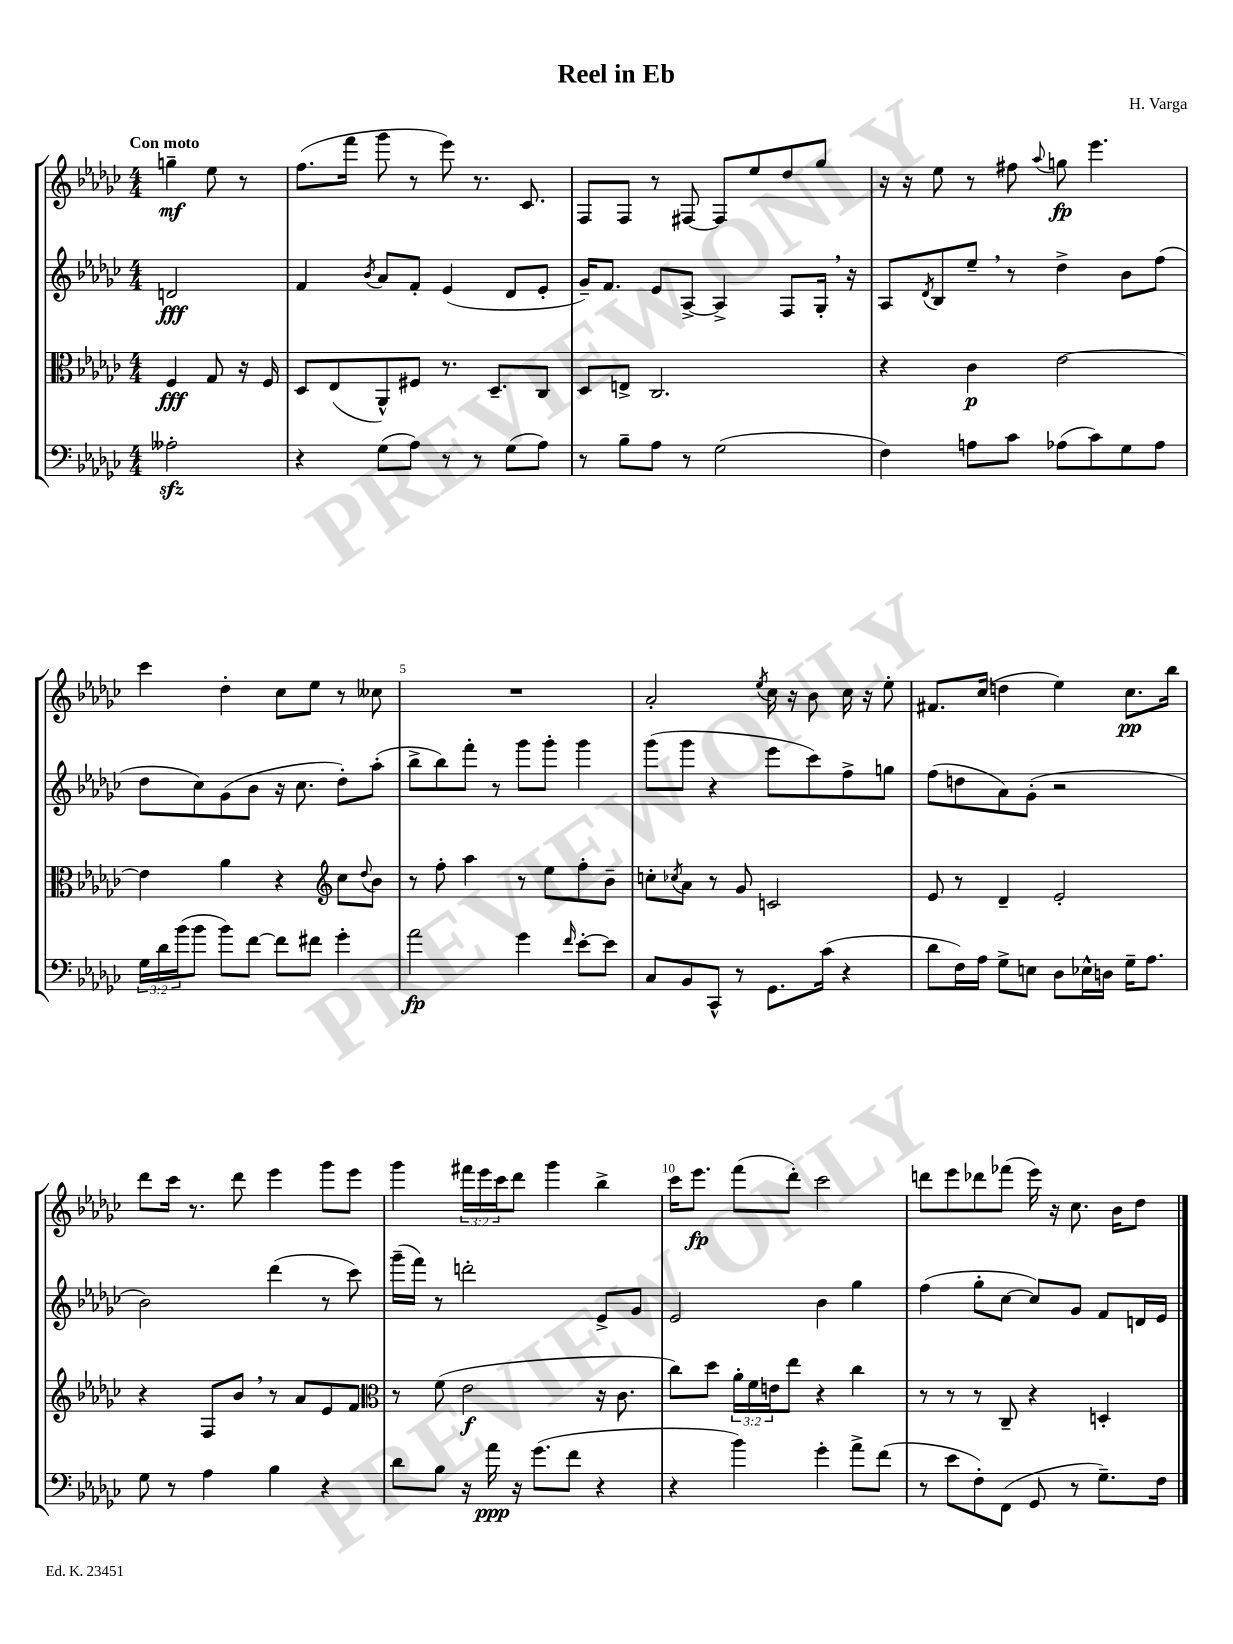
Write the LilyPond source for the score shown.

\header { title = "Reel in Eb" composer = "H. Varga" }
<<
\new StaffGroup <<
\new Staff = "s0" {
    \clef treble \key ges \major \numericTimeSignature \time 4/4 \override Staff.TupletNumber.text = #tuplet-number::calc-fraction-text \partial 2 \tempo "Con moto"
    g''4--\mf ees''8 r8 |
    f''8.( f'''16 ges'''8 r8 ees'''8) r8. ces'8. |
    f8 f8 r8 fis8~ fis8 ees''8 des''8 ges''8 |
    r16 r16 ees''8 r8 fis''8 \appoggiatura { aes''8 } g''8\fp ees'''4. |
    ces'''4 des''4-. ces''8 ees''8 r8 ceses''8 |
    R1 |
    aes'2-. \acciaccatura { ees''8 } ces''16 r16 bes'8 ces''16 r16 ees''8-. |
    fis'8. ces''16( d''4 ees''4) ces''8.\pp bes''16 |
    des'''8 ces'''16 r8. des'''8 ees'''4 ges'''8 ees'''8 |
    ges'''4 \tuplet 3/2 { fis'''16 ees'''16 ces'''16 } des'''8 ges'''4 bes''4-> |
    ces'''16 ees'''8.\fp f'''8( des'''8-.) ces'''2 |
    d'''8 ees'''8 des'''8 fes'''8( ees'''16) r16 ces''8. bes'16 des''8 \bar "|." |
}
\new Staff = "s1" {
    \clef treble \key ges \major \numericTimeSignature \time 4/4 \partial 2
    d'2\fff |
    f'4 \acciaccatura { bes'8 } aes'8 f'8-. ees'4( des'8 ees'8-. |
    ges'16--) f'8. ees'8 aes8~-> aes4-> f8 ges16-. \breathe r16 |
    aes8 \acciaccatura { des'8 } bes8 ees''8-- \breathe r8 des''4-> bes'8 f''8( |
    des''8 ces''8) ges'8( bes'8 r16 ces''8. des''8-.) aes''8-.( |
    bes''8-> bes''8) f'''8-. r8 ges'''8 ges'''8-. ges'''4 |
    ges'''8( ges'''8 r4 ees'''8 ces'''8) f''8-> g''8 |
    f''8( d''8 aes'8) ges'8-.( r2 |
    bes'2) des'''4( r8 ces'''8) |
    ges'''16--( f'''16) r8 d'''2-. ees'8-> ges'8 |
    ees'2 bes'4 ges''4 |
    f''4( ges''8-. ces''8~ ces''8) ges'8 f'8 d'16 ees'16 \bar "|." |
}
\new Staff = "s2" {
    \clef alto \key ges \major \numericTimeSignature \time 4/4 \override Staff.TupletNumber.text = #tuplet-number::calc-fraction-text \partial 2
    f4\fff ges8 r16 f16 |
    des8 ees8( aes,8-^) fis8 r8. des8.-- ces8 |
    des8 e8-> ces2. |
    r4 ces'4\p ees'2~ |
    ees'4 aes'4 r4 \clef treble ces''8 \appoggiatura { des''8 } bes'8 |
    r8 f''8-. aes''4 r8 ees''8 f''8-. bes'8-- |
    c''8-. \acciaccatura { ces''8 } aes'8 r8 ges'8 c'2 |
    ees'8 r8 des'4-- ees'2-. |
    r4 f8 bes'8 \breathe r8 aes'8 ees'8 f'8 |
    \clef alto r8 f'8( ees'2\f r16 ces'8. |
    ces''8) des''8 \tuplet 3/2 { aes'16-. f'16 e'16 } ees''8 r4 ces''4 |
    r8 r8 r8 ces8-- r4 d4-. \bar "|." |
}
\new Staff = "s3" {
    \clef bass \key ges \major \numericTimeSignature \time 4/4 \override Staff.TupletNumber.text = #tuplet-number::calc-fraction-text \partial 2
    aeses2-.\sfz |
    r4 ges8( aes8) r8 r8 ges8( aes8) |
    r8 bes8-- aes8 r8 ges2( |
    f4) a8 ces'8 aes8( ces'8) ges8 aes8 |
    \tuplet 3/2 { ges16 des'16 bes'16( } bes'8 bes'8) f'8~ f'8 fis'8 ges'4-. |
    aes'2\fp ges'4 \grace { f'16 } ees'8~-. ees'8 |
    ces8 bes,8 ces,8-^ r8 ges,8. ces'16( r4 |
    des'8 f16) aes16 ges8-> e8 des8 ees16-^ d16 ges16-- aes8. |
    ges8 r8 aes4 bes4 r4 |
    des'8 bes8 r16 aes'16\ppp r16 ges'8.( f'8 r4 |
    r4 bes'4) ges'4-. aes'8-> f'8( |
    r8 ees'8 f8-.) f,8( ges,8 r8 ges8.--) f16 \bar "|." |
}
>>
>>
\layout { \context { \Score \override BarNumber.break-visibility = ##(#f #t #t) barNumberVisibility = #(every-nth-bar-number-visible 5) } }
